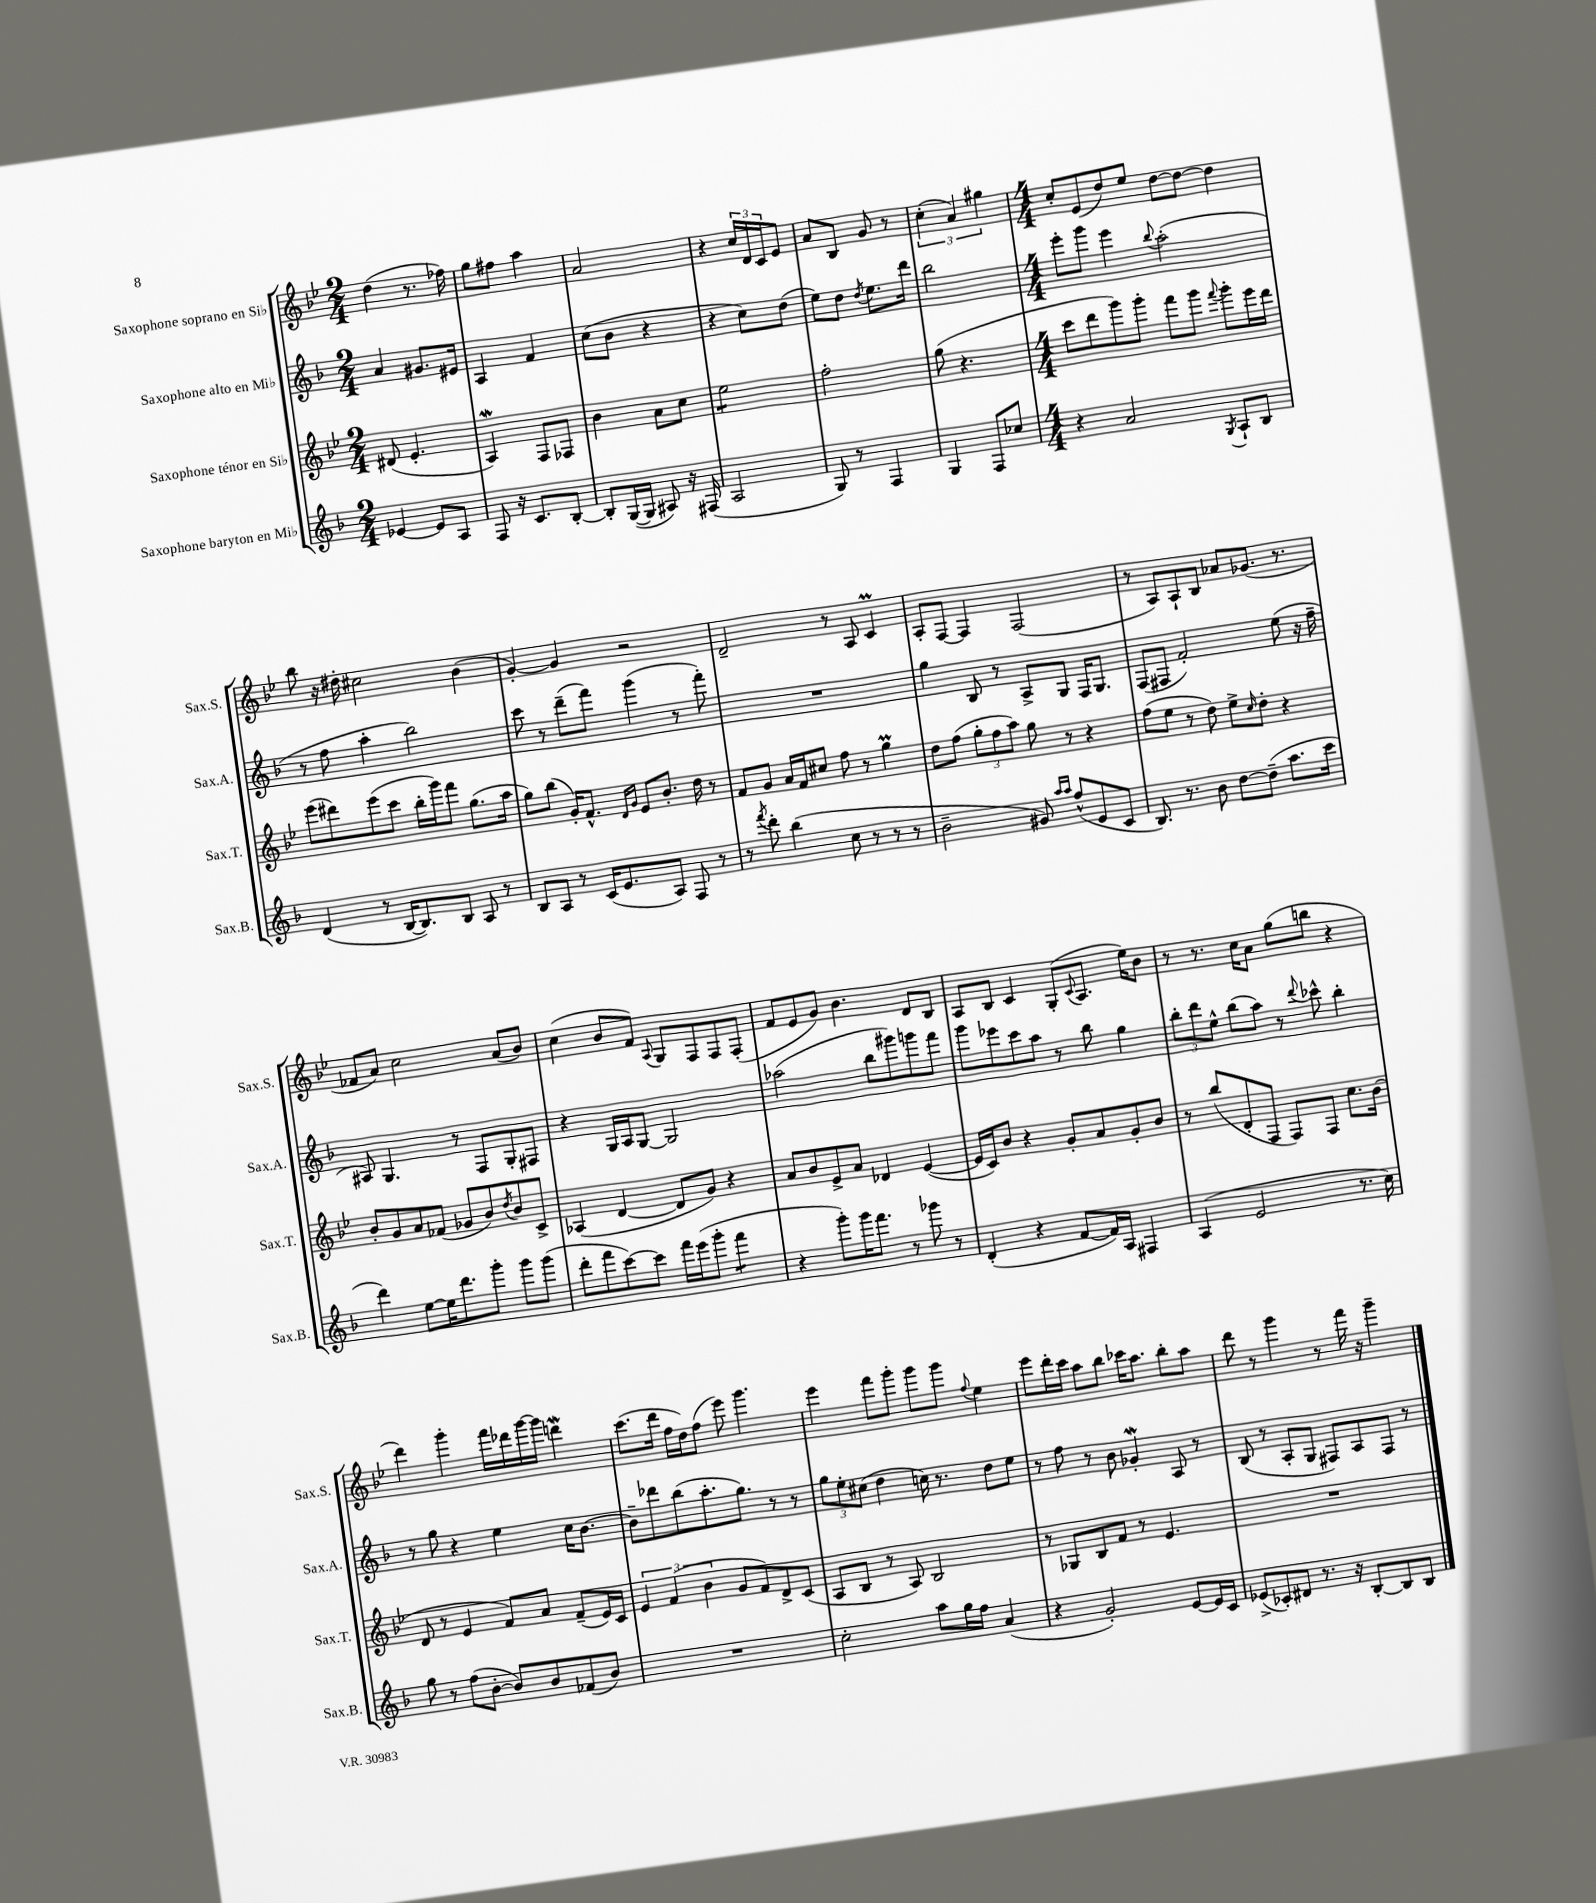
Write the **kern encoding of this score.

**kern	**kern	**kern	**kern
*part4	*part3	*part2	*part1
*staff4	*staff3	*staff2	*staff1
*I"Saxophone baryton en Mi♭	*I"Saxophone ténor en Si♭	*I"Saxophone alto en Mi♭	*I"Saxophone soprano en Si♭
*I'Sax.B.	*I'Sax.T.	*I'Sax.A.	*I'Sax.S.
*clefG2	*clefG2	*clefG2	*clefG2
*k[b-]	*k[b-e-]	*k[b-]	*k[b-e-]
*M2/4	*M2/4	*M2/4	*M2/4
=1	=1	=1	=1
[4e-X/	(8d#X/	4a/	(4dd\
.	4.e-'/	.	.
8e-/L]	.	8.g#X/L	8.r
8A/J	.	.	.
.	.	16e#X/Jk	16ff-X\)
=2	=2	=2	=2
8F/	4AW/)	4A/	8gg\L
16r	.	.	8ff#X\J
8.c/L	.	.	.
.	8F/L	4f/	4aa\
[8B-'/J	8F-X/J	.	.
=3	=3	=3	=3
8B-'/L]	4b-\	(8cc\L	2a/
([16G/L	.	8b-\J	.
16G/JJ]	.	.	.
8A#X/)	8a\L	4r	.
16r	8cc\J	.	.
(16F#X/	.	.	.
=4	=4	=4	=4
*	*tremolo	*	*
2A/	8ee-\L	4r	4r
.	8ee-\	.	.
.	8ee-\	8cc\L)	24cc/LL
.	.	.	24d/
.	.	.	24c/J
.	8ee-\J	(8dd\J	8e-/J
*	*Xtremolo	*	*
=5	=5	=5	=5
8G/)	2ff'\	8ee\L)	8a/L
8r	.	8dd\J	8B-/J
.	.	8qdd/	.
4F/	.	8.ee\L	8g/
.	.	.	8r
.	.	16ddd\Jk	.
=6	=6	=6	=6
4G/	(8gg\	2bb-\	(6cc'\
.	4.r	.	.
.	.	.	6a/)
8F/L	.	.	.
.	.	.	6gg#X\
8cc-X/J	.	.	.
=7	=7	=7	=7
*M4/4	*M4/4	*M4/4	*M4/4
4r	8ccc\L	8eee'\L	8cc'/L
.	8ddd\	8ggg\J	(8e-/
2a/	8ggg\)	4eee\	8dd/)
.	8ggg'\J	.	8ee-/J
.	.	8qqbb-/	.
.	8fff\L	(2aa'\	[8dd\L
.	8ggg\J	.	8dd\J_
8qG/	8qqfff/	.	.
8A`/L	8ggg'\L	.	4dd\]
8B-/J	16eee-\L	.	.
.	16ddd\JJ	.	.
!!LO:LB:g=z
=8	=8	=8	=8
(4d/	(8eee-\L	8r	8bb-\
.	8ddd#X\)	8ff\	16r
.	.	.	16dd#X'\
8r	(8eee-\	4aa'\	2cc#X\
[16B-/KL	8ccc\J	.	.
8.B-/])	.	.	.
.	16bb-'\LL	2bb-\)	.
.	16ggg\J)	.	.
8B-/J	8fff\J	.	.
8A/	(8.gg\L	.	(4b-\
8r	.	.	.
.	16aa\Jk	.	.
=9	=9	=9	=9
8B-/L	8gg\L)	8ccc\	[4g'/)
8A/J	(8bb-\J	8r	.
8r	16g'/KL)	(8ddd~\L	4g/]
.	8.f^^/J	.	.
(16c/KL	.	8fff\J)	.
8.e/	.	.	.
.	16qqd/LL	.	.
.	16qqg/JJ	.	.
.	8e-/L	(4ggg\	2r
8A/J)	8.b-'/J	.	.
8F/	.	8r	.
.	16dd\	.	.
8r	8r	8fff'\)	.
=10	=10	=10	=10
8r	8f/L	1r	2d~/
8qfff/	.	.	.
8ddd'\	8g/J	.	.
(4bb-\	16a/LL	.	.
.	16f/J	.	.
.	8cc#X/J	.	.
8cc\	8ff\	.	8r
8r	8r	.	8A/
8r	4ggM\	.	4cM/
8r	.	.	.
=11	=11	=11	=11
2b-~\	8dd\L	4gg\	8A'/L
.	(8ff\J	.	[8F/J
.	12gg'\L	8B-/	4F/]
.	12ff\	.	.
.	.	8r	.
.	12aa\J)	.	.
8g#X/)	8gg\	8A^/L	(2F/
16qqaa/LL	.	.	.
16qqaa/JJ	.	.	.
(8ff^^/L	8r	8G/J	.
8e/	4r	16F/KL	.
.	.	8.G/J	.
8c/J	.	.	.
=12	=12	=12	=12
8.B-/)	(8ff\L	(8F/L	8r
.	8ee-\J	8F#X/J	8A/L)
8.r	.	.	.
.	8r	2f'/)	8A`/
8b-\	8dd\)	.	8B-/J
[8dd\L	8ee-^\L	.	8a-X/L
.	16qqcc/	.	.
(8dd~\J]	8dd'\J	.	(8.g-X/J
8.aa\L	4r	(8ee\	.
.	.	.	8.r
.	.	16r	.
16ccc\Jk	.	16ff~\	.
!!LO:LB:g=z
=13	=13	=13	=13
4ddd\)	8b-'/L	8A#X/)	8f-X/L
.	8g/	4.G/	8a/J)
[8ee\L	8a/	.	2cc\
16ee\K]	(8f-X/J	.	.
8.ddd\	.	.	.
.	8g-X/L	8r	.
8ggg'\J	8b-/)	8F/L	.
.	8qdd/	.	.
8ggg\L	8b-/	8G'/	(8a/L
(8ggg\J	8c^/J	8F#X/J	8b-/J)
=14	=14	=14	=14
8ddd'\L	(4A-X/	4r	(4cc\
8fff\	.	.	.
[8ccc\)	[4d/	16G/LL	8b-/L
.	.	16A/J	.
8ccc\J]	.	[8G/J	8f/J)
.	.	.	8qqA/
16fff\LL	8d/L]	2G/]	8G/L
(16eee\J	.	.	.
8ggg'\J	8g/J)	.	8F/
*tremolo	*	*	*
8fff\L	4r	.	8F/
8fff\J	.	.	(8F'/J
*Xtremolo	*	*	*
=15	=15	=15	=15
4r	8a/L	(2aa-X\	8f/L
.	8b-/	.	8e-/
8ggg'\L)	8e-^/	.	8g/J)
16ggg\K	8a/J	.	4.b-\
8.fff\J	.	.	.
.	4d-X/	8bb-\L	.
8r	.	8ggg#X\)	.
8ggg-X\	([4e-/	8gggn\	8d/L
8r	.	8fff\J	8B-/J
=16	=16	=16	=16
(4d'/	16e-/LL]	8ggg\L	8A/L
.	16c/J)	.	.
.	8b-/J	8eee-X\	8B-/J
4r	4r	8ccc\	4c/
.	.	8aa\J	.
[8f/L	8g'/L	8r	(8G'/L
.	.	.	8qqc/
16f/L])	8a/	8bb-\	8.A/J
16A/JJ	.	.	.
4F#X/	8g'/	4gg\	.
.	.	.	16ee-\KL)
.	8b-/J	.	8b-\J
=17	=17	=17	=17
(4A/	8r	12bb-'\L	8r
.	.	12ddd\	.
.	(8bb-/L	.	8.r
.	.	12ee^^\J	.
2e/	8d'/	(8bb-\L	.
.	.	.	16cc\KL
.	8F/J	8aa\J)	8a\J
.	8F/L)	8r	(8gg\L
.	.	8qqddd/	.
.	8F/J	8ccc-X^^\	8bbn\J
8.r	8.cc\L	4bb-'\	4r
16cc\)	(16b-\Jk	.	.
!!LO:LB:g=z
=18	=18	=18	=18
8gg\	8d/	8r	4ddd\)
8r	8r	8gg\	.
(8ff\L	4e-/	4r	4ggg'\
[8b-'\J	.	.	.
8b-/L])	8f/L)	4ee\	16fff\LL
.	.	.	16ddd-X\
8b-/	8a/J	.	[16ggg\
.	.	.	16ggg\JJ]
(8f-X/	(8f~/L	16cc\KL	4dddnW\
.	.	[8.b-\J	.
8b-/J)	16e-/L)	.	.
.	16c/JJ	.	.
=19	=19	=19	=19
1r	6e-/	8b-~\L]	(8.ccc\L
.	.	8ddd-X\	.
.	(6f/	.	.
.	.	.	16ddd\Jk
.	.	(8bb-\	16ff\LL
.	.	.	16dd\J)
.	6b-\	.	.
.	.	8.aa'\	(8ff\J
.	8g/L	.	8eee-\)
.	.	8.gg\J)	.
.	8f/)	.	4.ggg\
.	8d^/	8r	.
.	(8c/J	8r	.
=20	=20	=20	=20
2cc'\	8A/L	12gg\L	4eee-\
.	.	12ee'\	.
.	8B-/J	.	.
.	.	(12cc#X\J	.
.	8r	4dd\	8fff\L
.	8A/)	.	8ggg'\J
8aa\L	2B-/	16ccn\)	8ggg\L
.	.	8.r	.
16gg\L	.	.	8ggg\J
16ff\JJ	.	.	.
.	.	.	8qqff/
(4a/	.	8dd\L	4ee-\
.	.	8ee\J	.
=21	=21	=21	=21
4r	8r	8r	8eee-\L
.	8G-X/L	8ff\	16ddd'\L
.	.	.	16ccc\JJ
2g'/)	8B-/	8r	8aa\L
.	8f/J	8b-\	8bb-\J
.	8r	4g-Xw'/	16ccc-X\KL
.	.	.	8.aa\J
.	4.e-/	.	.
[8e/L	.	8A/	8bb-'\L
16e/L]	.	8r	8aa\J
16c/JJ	.	.	.
=22	=22	=22	=22
(8e-X^/L	1r	(8B-/	8ddd\
8c-X'/)	.	8r	8r
8d#X/J	.	8A'/L	4ggg\
8.r	.	8G/J	.
.	.	8F#X/L)	8r
16r	.	.	.
[8B-'/L	.	8A/	16fff\
.	.	.	16r
8B-/]	.	8F#/J	4ggg~\
8B-/J	.	8r	.
==	==	==	==
*-	*-	*-	*-
